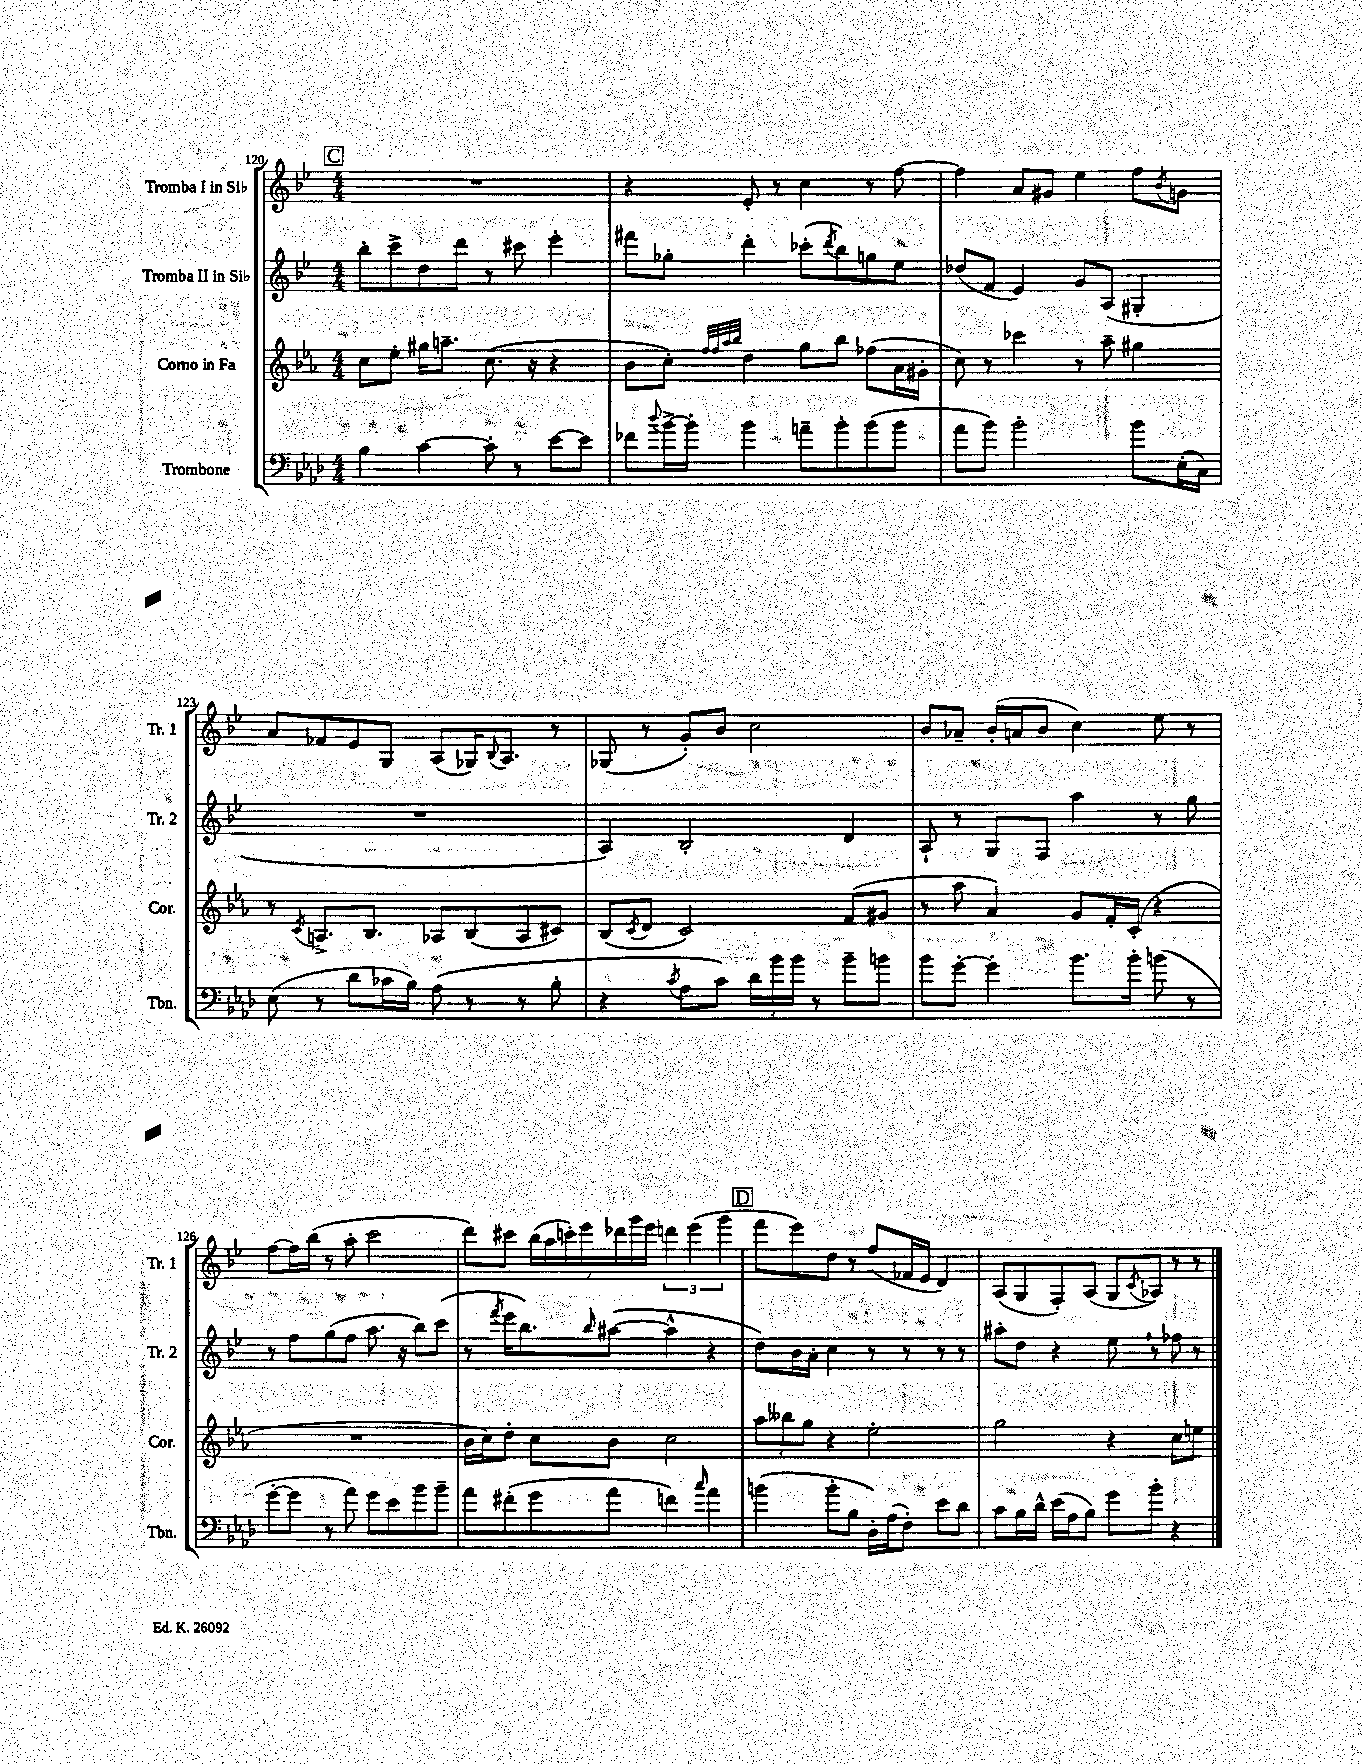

**kern	**kern	**kern	**kern
*staff4	*staff3	*staff2	*staff1
*clefF4	*clefG2	*clefG2	*clefG2
*k[b-e-a-d-]	*k[b-e-a-]	*k[b-e-]	*k[b-e-]
*M4/4	*M4/4	*M4/4	*M4/4
4B-	8cc	8bb-'	1r
.	8ee-'	8ccc^	.
[4c	16gg#	8dd	.
.	8.aa~	.	.
.	.	8ddd	.
8c']	(8.cc	8r	.
8r	.	8ccc#	.
.	16r	.	.
[8e-	4r	4eee-'	.
8e-]	.	.	.
=	=	=	=
8f-	8b-	8fff#	4r
8qqdd-	.	.	.
[16b-^	8cc')	8gg-'	.
16b-']	.	.	.
.	32qqff	.	.
.	32qqff	.	.
.	32qqaa-	.	.
.	32qqbb-	.	.
4b-	4dd	4ddd'	8e-'
.	.	.	8r
8a~	8gg	(8ccc-'	4cc
.	.	8qddd	.
8b-'	8bb-	8bb-)	.
(8b-	(8ff-	8gg	8r
8b-	16a-	8ee-	[8ff
.	16g#'	.	.
=	=	=	=
8a-	8cc)	(8dd-	4ff]
8b-)	8r	8f	.
2b-'	4ccc-	4e-)	8a
.	.	.	8g#
.	8r	8g	4ee-
.	8aa-~	(8A	.
8b-	4gg#	4G#'	8ff
.	.	.	8qb-
(16E-'	.	.	8g
16C)	.	.	.
=	=	=	=
(8E-	8r	1r	8a
.	8qc	.	.
8r	8.A^	.	8f-
8d-	.	.	8e-
.	8.B-	.	.
16c-	.	.	8G
16B-)	.	.	.
(8A-	8A-	.	(8A
8r	(8B-	.	16G-)
.	.	.	8qqB-
.	.	.	8.A
8r	8A-	.	.
8B-'	8c#)	.	8r
=	=	=	=
4r	(8B-	4A)	(8G-
.	8qc	.	.
.	8d	.	8r
8qc	.	.	.
8A-	2c)	2B-'	8g')
8c)	.	.	8b-
24d-	.	.	2cc
24b-	.	.	.
24b-	.	.	.
8r	.	.	.
8b-~	(8f	4d	.
8b	8g#	.	.
=	=	=	=
8b-	8r	8A`	8b-
[8g'	8aa-	8r	8a-~
4g']	4a-)	8G	(16b-'
.	.	.	16a
.	.	8F	8b-
8.b-	8g	4aa	4cc)
.	16f'	.	.
16b-'	(16c'	.	.
(8b	4r	8r	8ee-
8r	.	8gg	8r
=	=	=	=
[8g'	1r	8r	[8ff
8g]	.	8ff	16ff]
.	.	.	(16bb-
8r	.	(8gg	8r
8a-)	.	8ff	8aa'
8g	.	8.aa	2ccc
8e-	.	.	.
.	.	16r	.
8b-	.	8bb-)	.
8b-~	.	(8ccc	.
=	=	=	=
8a-	16b-	8r	8ddd)
.	16cc)	.	.
.	.	8qfff	.
(8f#'	8dd'	16eee-	8ccc#
.	.	8.bb-)	.
8g	8cc	.	(28bb-
.	.	.	28aa
.	.	.	28ccc')
.	.	.	28eee-
.	.	16qqbb-	.
8a-	8b-	([8aa#	.
.	.	.	28ddd-
.	.	.	28ggg
.	.	.	28eee-
4f)	2cc	4aa#^^]	6ddd
.	.	.	(6eee-
16qqcc	.	.	.
4a-	.	4r	.
.	.	.	6ggg
=	=	=	=
(4b	12aa-	8dd)	8fff
.	12bb--	.	.
.	.	16b-	8eee-)
.	12gg	.	.
.	.	16a'	.
8b'	4r	4cc	8dd
8B-	.	.	8r
16D-')	2ee-'	8r	(8ff
(16A-	.	.	.
8F')	.	8r	16f-
.	.	.	16e-
8e-	.	8r	4d)
8d-	.	8r	.
=	=	=	=
8c	2gg	8aa#'	(8A
16B-	.	8dd	8G
16d-^^	.	.	.
(16e-	.	4r	8F')
16A-	.	.	.
8B-)	.	.	(8A
8g	4r	8ee-	8G
.	.	.	8qc
8b-'	.	8r	8A-)
4r	8cc	8ff-	8r
.	8ee	8r	8r
==	==	==	==
*-	*-	*-	*-
